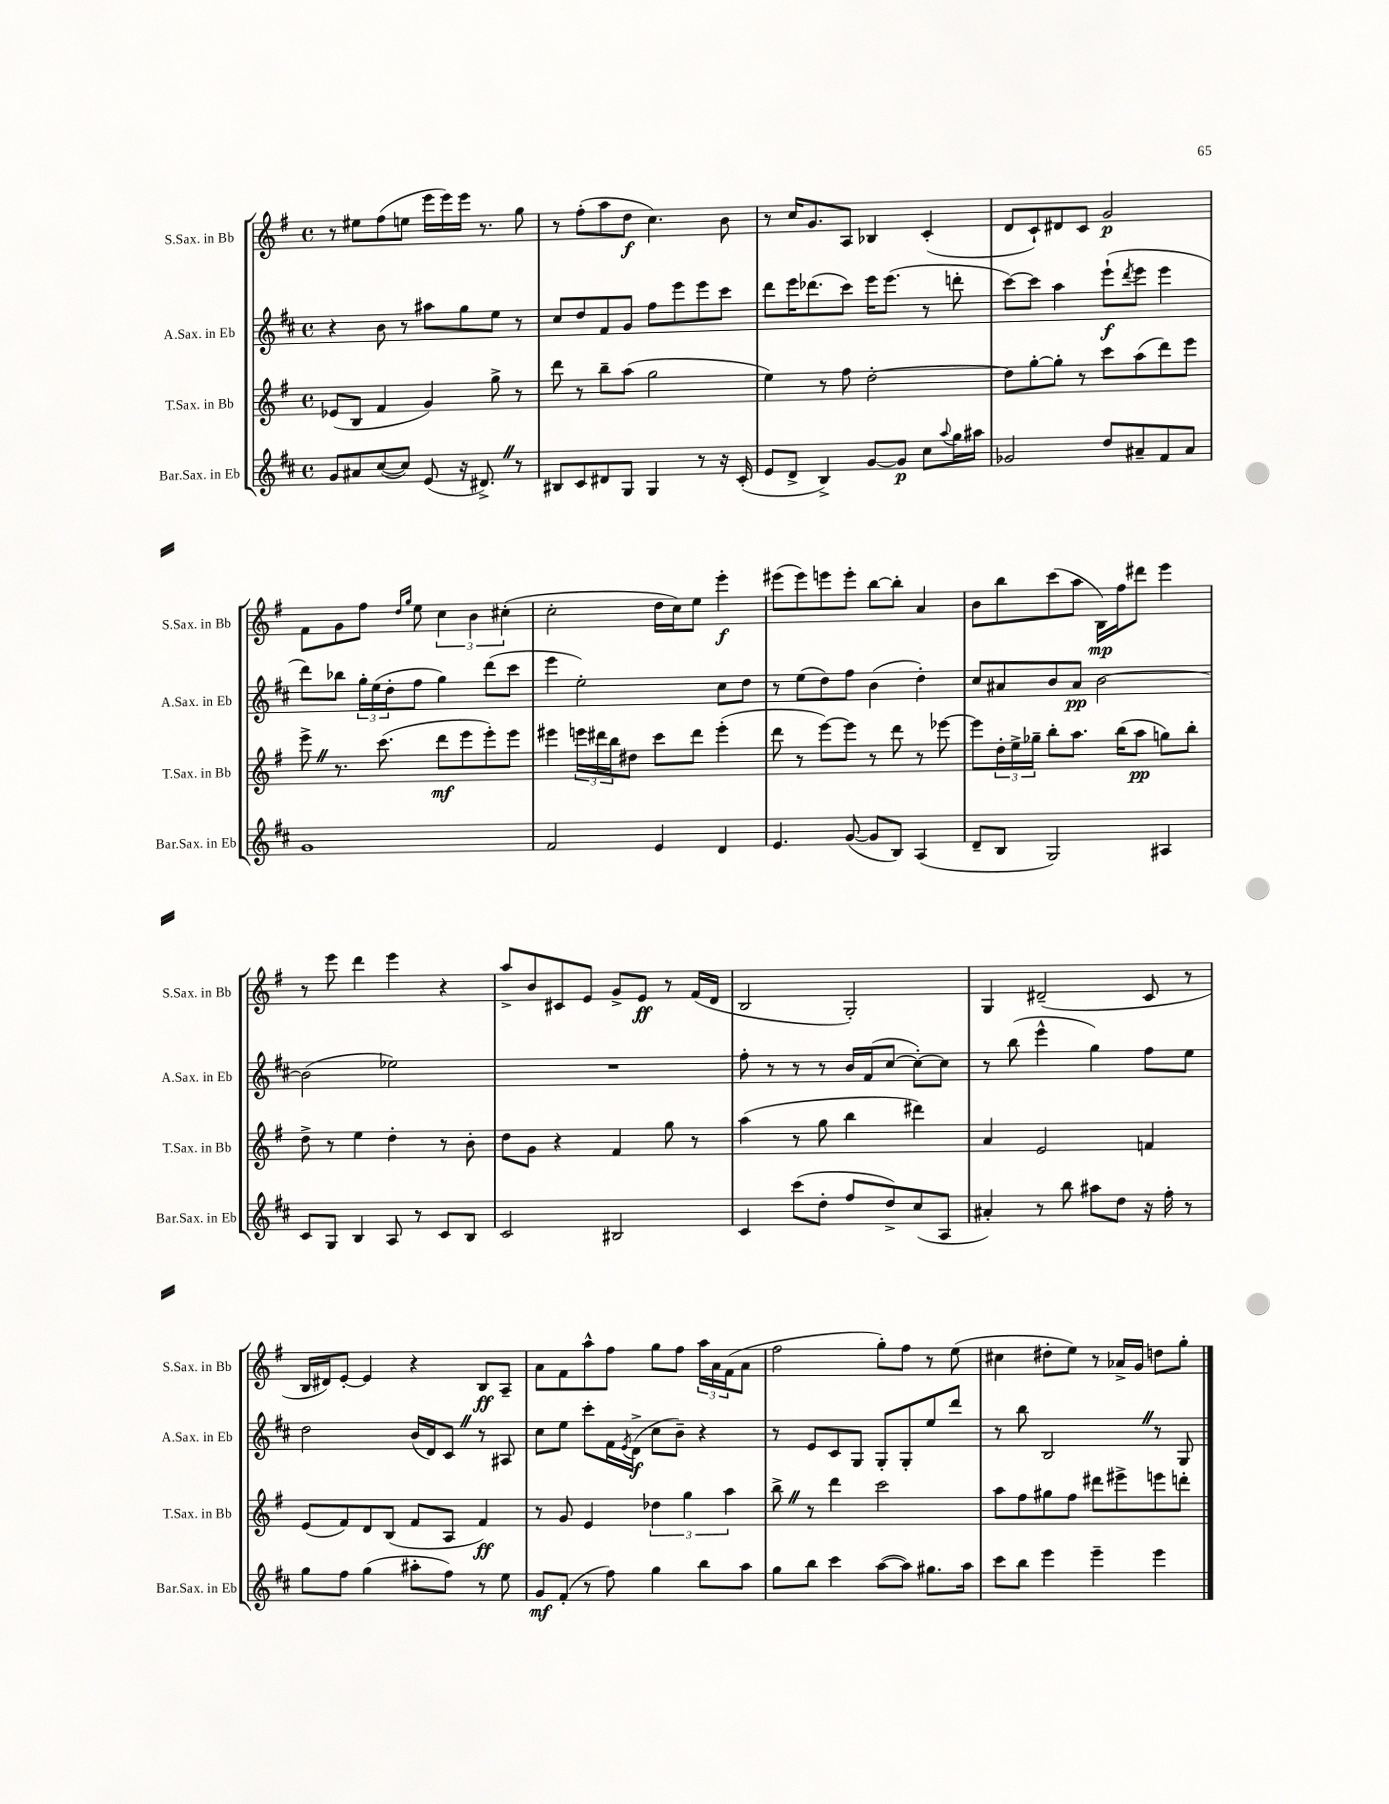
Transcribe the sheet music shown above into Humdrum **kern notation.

**kern	**dynam	**kern	**dynam	**kern	**dynam	**kern	**dynam
*part4	*part4	*part3	*part3	*part2	*part2	*part1	*part1
*staff4	*staff4	*staff3	*staff3	*staff2	*staff2	*staff1	*staff1
*I"Bar.Sax. in Eb	*	*I"T.Sax. in Bb	*	*I"A.Sax. in Eb	*	*I"S.Sax. in Bb	*
*I'Bar.Sax. in Eb	*	*I'T.Sax. in Bb	*	*I'A.Sax. in Eb	*	*I'S.Sax. in Bb	*
*clefG2	*	*clefG2	*	*clefG2	*	*clefG2	*
*k[f#c#]	*	*k[f#]	*	*k[f#c#]	*	*k[f#]	*
*M4/4	*	*M4/4	*	*M4/4	*	*M4/4	*
*met(c)	*	*met(c)	*	*met(c)	*	*met(c)	*
=135	=135	=135	=135	=135	=135	=135	=135
8g/L	.	(8e-X/L	.	4r	.	8r	.
8a#X/	.	8B/J	.	.	.	8ee#X\L	.
([8cc#/	.	4f#/	.	8b\	.	(8ff#\	.
8cc#/J])	.	.	.	8r	.	8een\J	.
(8e/	.	4g/)	.	8aa#X\L	.	16eee\LL	.
.	.	.	.	.	.	16eee\)	.
16r	.	.	.	8gg\	.	16eee\JJ	.
8.d#X^Z/)	.	.	.	.	.	8.r	.
.	.	8gg^\	.	8ee\J	.	.	.
8r	.	8r	.	8r	.	8gg\	.
=136	=136	=136	=136	=136	=136	=136	=136
8B#X/L	.	8ddd\	.	8cc#/L	.	8r	.
8c#/	.	8r	.	8dd/	.	(8ff#'\L	.
8d#X/	.	8bb~\L	.	8f#/	.	8aa\	.
8G/J	.	(8aa\J	.	8g/J	.	8dd\J	f
4G/	.	2gg\	.	8ff#\L	.	4.cc\)	.
.	.	.	.	8eee\	.	.	.
8r	.	.	.	8eee\	.	.	.
16r	.	.	.	8ccc#\J	.	8b\	.
(16c#'/	.	.	.	.	.	.	.
=137	=137	=137	=137	=137	=137	=137	=137
8e/L	.	4ee\)	.	8ddd\L	.	8r	.
8d^/J	.	.	.	16eee\K	.	16cc/KL	.
.	.	.	.	(8.ddd-X\	.	8.g/	.
4B^/)	.	8r	.	.	.	.	.
.	.	8ff#\	.	8ccc#\J)	.	8A/J	.
[8g/L	.	[2dd'\	.	16eee\KL	.	4B-X/	.
.	.	.	.	(8.eee\J	.	.	.
8g/J]	p	.	.	.	.	.	.
8cc#\L	.	.	.	8r	.	(4c'/	.
8qqaa/	.	.	.	.	.	.	.
16gg\L	.	.	.	8dddn'\	.	.	.
16aa#X\JJ	.	.	.	.	.	.	.
=138	=138	=138	=138	=138	=138	=138	=138
2g-X/	.	8dd\L]	.	[8ccc#\L)	.	8d/L	.
.	.	[8gg'\	.	8ccc#\J]	.	8c`/)	.
.	.	8gg'\J]	.	4aa\	.	8d#X/	.
.	.	8r	.	.	.	8c/J	.
8dd/L	.	8ccc\L	.	(8eee`\L	f	2g/	p
.	.	.	.	8qddd/	.	.	.
8a#X~/	.	(8aa\	.	8eee\J	.	.	.
8f#/	.	8ddd\)	.	4eee\	.	.	.
8a#/J	.	8eee\J	.	.	.	.	.
!!LO:LB:g=z
=139	=139	=139	=139	=139	=139	=139	=139
1g	.	8eee^Z\	.	8ddd\L)	.	8f#\L	.
.	.	8.r	.	8bb-X\J	.	8g\	.
.	.	.	.	24gg'\LL	.	8ff#\J	.
.	.	.	.	(24ee\	.	.	.
.	.	(8.ccc\	.	.	.	.	.
.	.	.	.	24dd'\J	.	.	.
.	.	.	.	.	.	16qqdd/LL	.
.	.	.	.	.	.	16qqgg/JJ	.
.	.	.	.	8ff#\J	.	8ee\	.
.	.	8ddd\L	mf	4gg\)	.	6cc\	.
.	.	8eee\	.	.	.	.	.
.	.	.	.	.	.	6b\	.
.	.	8eee'\)	.	(8ddd\L	.	.	.
.	.	.	.	.	.	(6cc#X'\	.
.	.	8eee\J	.	8ccc#\J	.	.	.
=140	=140	=140	=140	=140	=140	=140	=140
2f#/	.	4eee#X\	.	4eee\	.	2cc'\	.
.	.	24eeen\LL	.	2ee'\)	.	.	.
.	.	24ddd#X\	.	.	.	.	.
.	.	24bb\J	.	.	.	.	.
.	.	8dd#X\J	.	.	.	.	.
4e/	.	8ccc\L	.	.	.	16dd\LL	.
.	.	.	.	.	.	16cc\J)	.
.	.	8ddd#\J	.	.	.	8ee\J	.
4d/	.	(4eee'\	.	8cc#\L	.	4eee'\	f
.	.	.	.	8dd\J	.	.	.
=141	=141	=141	=141	=141	=141	=141	=141
4.e/	.	8ddd\	.	8r	.	(8eee#X\L	.
.	.	8r	.	(8ee\L	.	8eee#\)	.
.	.	[8eee\L)	.	8dd\)	.	8eeen\	.
([8g/	.	8eee\J]	.	8ff#\J	.	8eee'\J	.
8g/L]	.	8r	.	(4b\	.	[8bb\L	.
8B/J)	.	8ddd\	.	.	.	8bb'\J]	.
(4A/	.	8r	.	4dd'\)	.	4a/	.
.	.	[8eee-X\	.	.	.	.	.
=142	=142	=142	=142	=142	=142	=142	=142
8d~/L	.	8eee-\L]	.	8cc#/L	.	8b\L	.
8B/J	.	24dd'\L	.	8a#X/	.	8bb\	.
.	.	24ee^\	.	.	.	.	.
.	.	24gg-X~\JJ	.	.	.	.	.
2G/)	.	8bb'\L	.	8b/	.	(8ccc\	.
.	.	8.aa\J	.	8a#/J	pp	8aa\J	.
.	.	.	.	[2b\	.	16B\LL)	mp
.	.	(16bb\KL	.	.	.	16ff#\J	.
.	.	8aa\J	pp	.	.	8ddd#X\J	.
4A#X/	.	8ggn\L)	.	.	.	4eee\	.
.	.	8bb'\J	.	.	.	.	.
!!LO:LB:g=z
=143	=143	=143	=143	=143	=143	=143	=143
8c#/L	.	8dd^\	.	(2b\]	.	8r	.
8G/J	.	8r	.	.	.	8eee\	.
4B/	.	4ee\	.	.	.	4ddd\	.
8A/	.	4dd'\	.	2ee-X\)	.	4eee\	.
8r	.	.	.	.	.	.	.
8c#/L	.	8r	.	.	.	4r	.
8B/J	.	8b'\	.	.	.	.	.
=144	=144	=144	=144	=144	=144	=144	=144
2c#/	.	8dd\L	.	1r	.	8aa^/L	.
.	.	8g\J	.	.	.	8b/	.
.	.	4r	.	.	.	8c#X/	.
.	.	.	.	.	.	8e/J	.
2B#X/	.	4f#/	.	.	.	8g^/L	.
.	.	.	.	.	.	8e/J	ff
.	.	8gg\	.	.	.	8r	.
.	.	8r	.	.	.	(16f#/LL	.
.	.	.	.	.	.	16d/JJ	.
=145	=145	=145	=145	=145	=145	=145	=145
4c#/	.	(4aa\	.	8ff#'\	.	2B/	.
.	.	.	.	8r	.	.	.
(8ccc#\L	.	8r	.	8r	.	.	.
8dd'\J	.	8gg\	.	8r	.	.	.
8ff#/L	.	4bb\	.	16b/LL	.	2G'/)	.
.	.	.	.	(16f#/J	.	.	.
8dd^/)	.	.	.	[8cc#/J	.	.	.
(8cc#/	.	4ddd#X\)	.	8cc#'\L_)	.	.	.
8A/J	.	.	.	8cc#\J]	.	.	.
=146	=146	=146	=146	=146	=146	=146	=146
4a#X'/)	.	4a/	.	8r	.	4G/	.
.	.	.	.	(8bb\	.	.	.
8r	.	2e/	.	4eee^^\	.	(2d#X~/	.
8bb\	.	.	.	.	.	.	.
8aa#X\L	.	.	.	4gg\)	.	.	.
8dd\J	.	.	.	.	.	.	.
16r	.	4fn/	.	8ff#\L	.	8c/	.
16ff#'\	.	.	.	.	.	.	.
8r	.	.	.	8ee\J	.	8r	.
!!LO:LB:g=z
=147	=147	=147	=147	=147	=147	=147	=147
8gg\L	.	(8e/L	.	2dd\	.	16B/LL	.
.	.	.	.	.	.	16d#X/J)	.
8ff#\J	.	8f#/)	.	.	.	[8e'/J	.
(4gg\	.	8d/	.	.	.	4e/]	.
.	.	(8B/J	.	.	.	.	.
8aa#X'\L	.	8f#/L	.	(16b/LL	.	4r	.
.	.	.	.	16d/J)	.	.	.
8ff#\J)	.	8A/J	.	8c#Z/J	.	.	.
8r	.	4f#/)	ff	8r	.	8B/L	ff
8ee\	.	.	.	8A#X/	.	8A~/J	.
=148	=148	=148	=148	=148	=148	=148	=148
8g/L	mf	8r	.	8cc#\L	.	8a\L	.
(8f#'/J	.	8g/	.	8ee\J	.	8f#\	.
8r	.	4e/	.	8ccc#'\L	.	8aa^^\	.
8ff#\)	.	.	.	16f#\L	.	8ff#\J	.
.	.	.	.	8qe/	.	.	.
.	.	.	.	(16d^\JJ	f	.	.
4gg\	.	6dd-X\	.	8cc#\L	.	8gg\L	.
.	.	.	.	8b~\J)	.	8ff#\J	.
.	.	6gg\	.	.	.	.	.
8bb\L	.	.	.	4r	.	24aa\LL	.
.	.	.	.	.	.	24a\	.
.	.	6aa\	.	.	.	(24f#\J	.
8aa\J	.	.	.	.	.	8a\J	.
=149	=149	=149	=149	=149	=149	=149	=149
8gg\L	.	8bb^Z\	.	8r	.	2ff#\	.
8bb\J	.	8r	.	8e/L	.	.	.
4ccc#\	.	4ddd\	.	8c#/	.	.	.
.	.	.	.	8G/J	.	.	.
([8aa\L	.	2ccc\	.	8G'/L	.	8gg'\L)	.
8aa\J])	.	.	.	8G'/	.	8ff#\J	.
8.gg#X\L	.	.	.	8ee/	.	8r	.
.	.	.	.	8ddd/J	.	(8ee\	.
16aa\Jk	.	.	.	.	.	.	.
=150	=150	=150	=150	=150	=150	=150	=150
8ccc#\L	.	8aa\L	.	8r	.	4cc#X\	.
8bb\J	.	8ff#\	.	8bb\	.	.	.
4eee\	.	8gg#X\	.	2BZ/	.	8dd#X'\L	.
.	.	8ff#\J	.	.	.	8ee\J)	.
4eee~\	.	8ddd#X\L	.	.	.	8r	.
.	.	8eee#X^\	.	.	.	16a-X^/LL	.
.	.	.	.	.	.	16g/JJ	.
4eee\	.	8eeen\	.	8r	.	8ddn\L	.
.	.	8dddn'\J	.	8G/	.	8gg'\J	.
==	==	==	==	==	==	==	==
*-	*-	*-	*-	*-	*-	*-	*-
